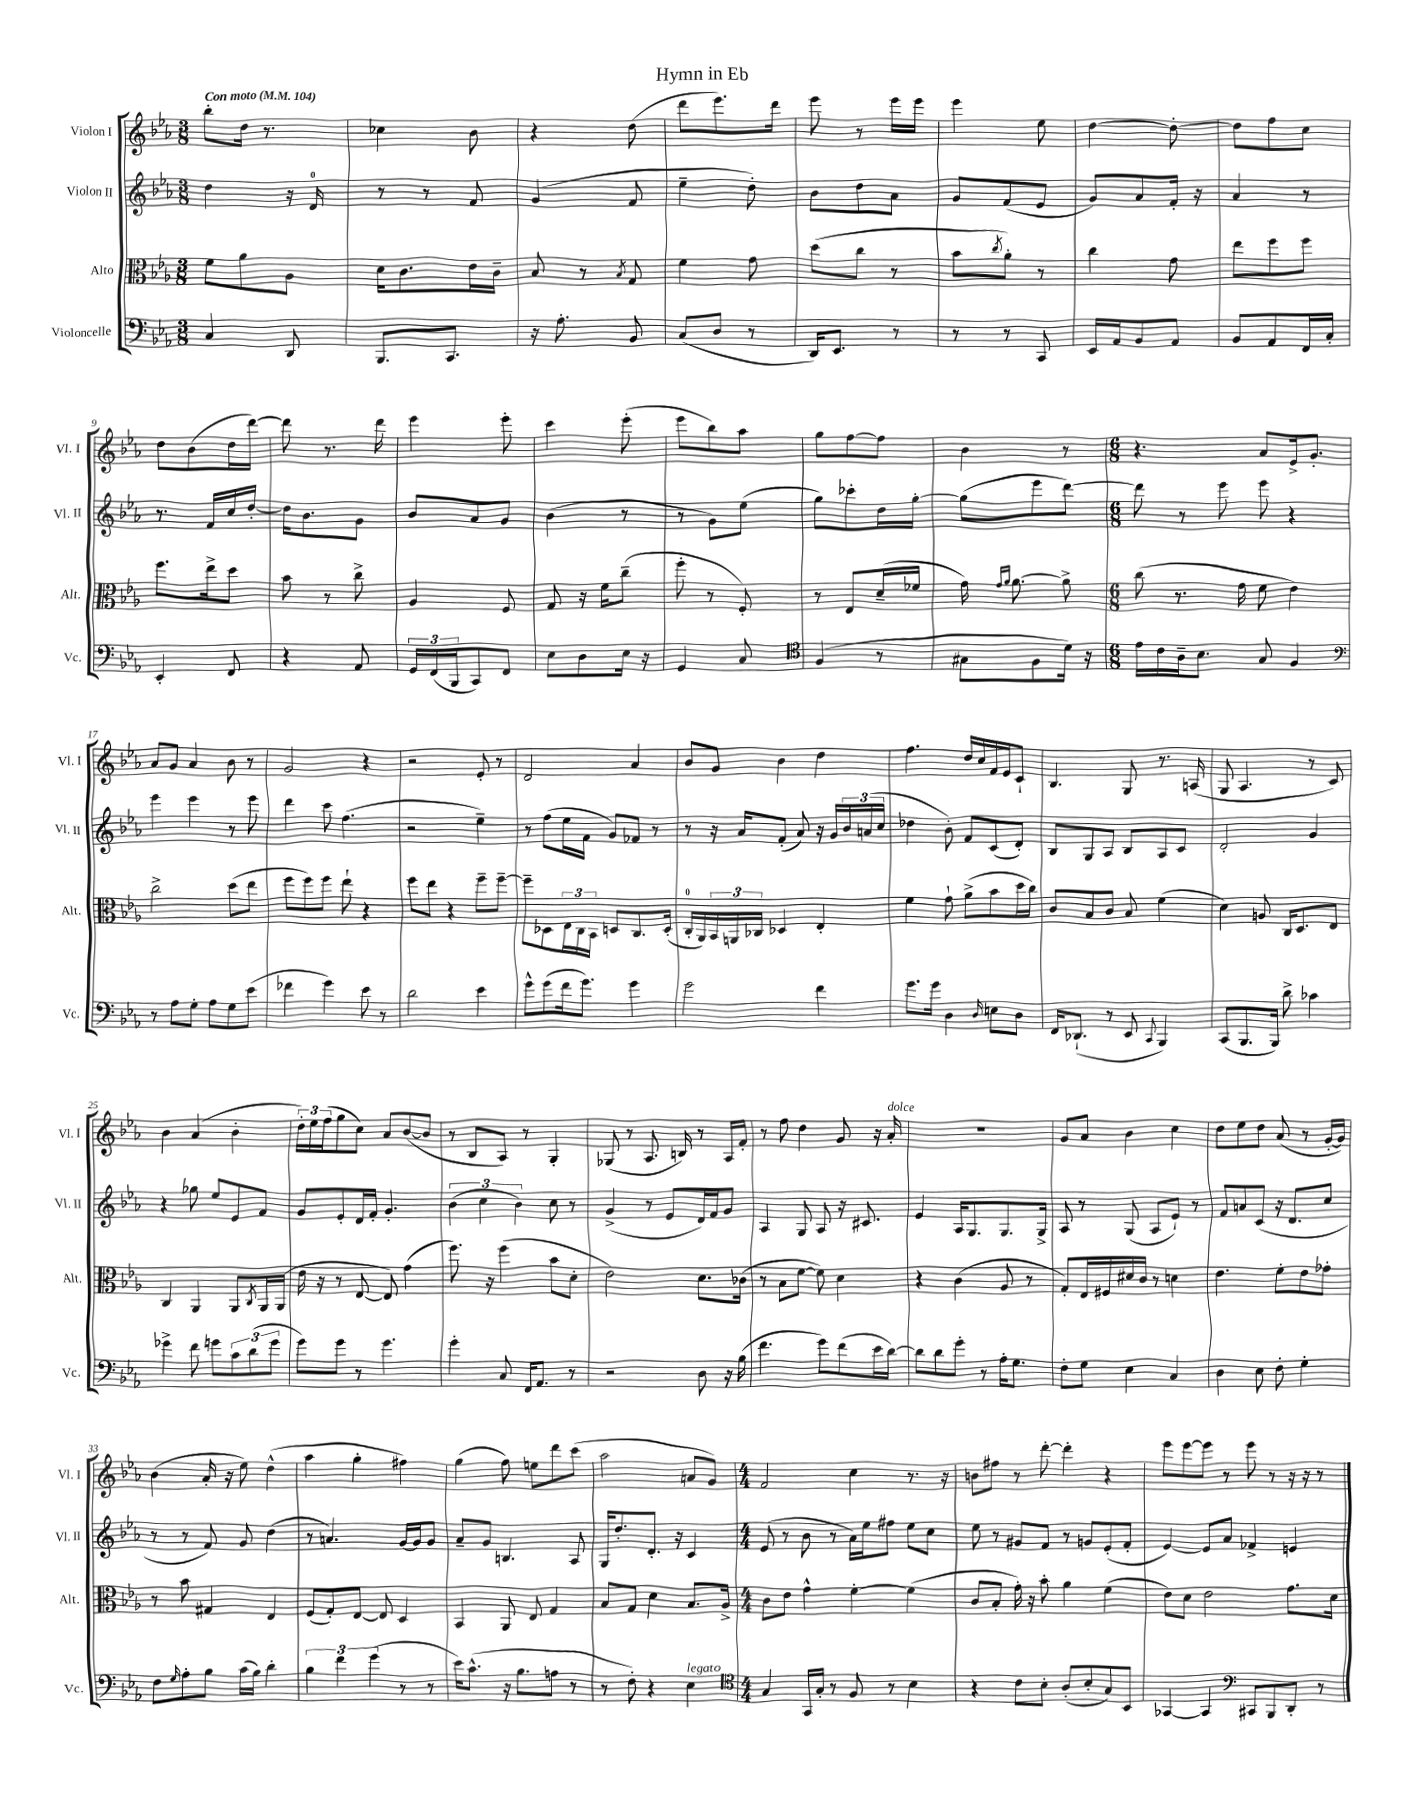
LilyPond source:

\header { title = "Hymn in Eb" }
<<
\new StaffGroup <<
\new Staff = "s0" \with { instrumentName = "Violon I" shortInstrumentName = "Vl. I" } {
    \clef treble \key ees \major \numericTimeSignature \time 3/8 \tempo "Con moto" 4 = 104
    bes''8-. d''16 r8. |
    ces''4 bes'8 |
    r4 d''8( |
    d'''8 ees'''8.) d'''16 |
    ees'''8 r8 ees'''16 ees'''16 |
    ees'''4 ees''8 |
    d''4~ d''8~-. |
    d''8 f''8 c''8 |
    d''8 bes'8( d''16 d'''16~) |
    d'''8 r8. d'''16 |
    ees'''4 ees'''8-. |
    c'''4 ees'''8-.( |
    ees'''8 bes''8) aes''8 |
    g''8 f''8~ f''8 |
    bes'4 r8 |
    \numericTimeSignature \time 6/8 r4. aes'8 ees'16-> g'8.-. |
    aes'8 g'8 aes'4 bes'8 r8 |
    g'2 r4 |
    r2 ees'8-. r8 |
    d'2 aes'4 |
    bes'8 g'8 bes'4 d''4 |
    f''4. d''16 c''16 f'16 ees'16 c'8-! |
    bes4. g8 r8. a16( |
    g8 aes4. r8 c'8) |
    bes'4 aes'4( bes'4-. |
    \tuplet 3/2 { d''16-.) ees''16 f''16( } g''8 c''8) aes'8 bes'8~( bes'8 |
    r8 bes8 aes8) r8 g4-. |
    ges8( r8 aes8. b16) r8 aes16 f'16-. |
    r8 f''8 d''4 g'8 r16 aes'16-.^\markup { \italic "dolce" } |
    R2. |
    g'8 aes'8 bes'4 c''4 |
    d''8 ees''8 d''8 aes'8( r8 g'16~-. g'16) |
    bes'4( aes'16-. r16 ees''8) d''4-^( |
    aes''4 g''4-. fis''4) |
    g''4( f''8) e''8 d'''8 c'''8( |
    aes''2 a'8 g'8) |
    \numericTimeSignature \time 4/4 f'2 c''4 r8. r16 |
    b'8 fis''8 r8 d'''8~-. d'''4-. r4 |
    ees'''8 ees'''8~ ees'''8 r8 ees'''8 r8 r16 r16 r8 \bar "|." |
}
\new Staff = "s1" \with { instrumentName = "Violon II" shortInstrumentName = "Vl. II" } {
    \clef treble \key ees \major \numericTimeSignature \time 3/8
    d''4 r16 d'16-0 |
    r8 r8 f'8 |
    g'4( f'8 |
    ees''4-- d''8-.) |
    bes'8 d''8 aes'8 |
    g'8 f'8( ees'8 |
    g'8) aes'8 f'16-. r16 |
    aes'4 r8 |
    r8. f'16 c''16 d''16~-. |
    d''16 bes'8. g'8 |
    bes'8 aes'8 g'8 |
    bes'4( r8 |
    r8 g'8) ees''8( |
    g''8) ces'''8-. d''16 g''16~-. |
    g''8( ees'''8 d'''8~) |
    \numericTimeSignature \time 6/8 d'''8 r8 ees'''8 ees'''8 r4 |
    ees'''4 ees'''4 r8 ees'''8 |
    d'''4 c'''8 f''4.( |
    r2 ees''4--) |
    r8 f''8( ees''16 f'16 g'8) fes'8 r8 |
    r8 r16 aes'16 f'8-.( aes'8) r16 g'16 \tuplet 3/2 { bes'16 a'16( c''16 } |
    des''4 bes'8-.) f'8 c'8( d'8-.) |
    bes8 g8 aes8 bes8 aes8 c'8 |
    d'2-. g'4 |
    r4 ges''8 ees''8 ees'8 f'8 |
    g'8 ees'8-. d'16 f'16-. g'4.-. |
    \tuplet 3/2 { bes'4( c''4 bes'4) } c''8 r8 |
    g'4->( r8 ees'8 d'16) f'16 g'8 |
    aes4 g8 aes8 r16 cis'8. |
    ees'4 aes16 g8. g8. g16-> |
    aes8 r8 g8( aes8 ees'8-!) r8 |
    f'8 a'8 c'8( r16 d'8. c''8 |
    r8 r8 f'8) g'8 d''4( |
    r8 a'4.) g'16~ g'16 g'8 |
    aes'8-- g'8 b4. aes8 |
    g16 d''8.-. d'8.-. r16 c'4 |
    \numericTimeSignature \time 4/4 ees'8( r8 bes'8 r8 aes'16) ees''16 fis''8 ees''8 c''8 |
    ees''8 r8 gis'8 f'8 r8 g'8 ees'8-.( f'8-. |
    ees'4~) ees'8 aes'8 fes'4-> e'4 \bar "|." |
}
\new Staff = "s2" \with { instrumentName = "Alto" shortInstrumentName = "Alt." } {
    \clef alto \key ees \major \numericTimeSignature \time 3/8
    f'8 aes'8 aes8 |
    d'16 c'8. ees'16 c'16-- |
    bes8 r8 \acciaccatura { bes8 } g8 |
    f'4 g'8 |
    d''8( c''8 r8 |
    bes'8 \acciaccatura { c''8 } aes'8-.) r8 |
    c''4 g'8 |
    ees''8 f''8 f''8 |
    f''8. ees''16-> d''8 |
    bes'8 r8 c''8-> |
    aes4 f8 |
    g8 r16 f'16 c''8--( |
    f''8-. r8 f8-.) |
    r8 ees8 d'16--( fes'16 |
    g'16) \grace { g'16 aes'16 } aes'8.~ aes'8-> |
    \numericTimeSignature \time 6/8 c''8( r8. g'16 f'8 ees'4) |
    c''2-> d''8( ees''8 |
    f''8 f''8) f''8 ees''8-! r4 |
    f''8 ees''8 r4 f''8-- f''8~-- |
    f''8-- des8 \tuplet 3/2 { ees16 c16 bes,16 } d8 c8. d16-.( |
    c16-0-. aes,16) \tuplet 3/2 { bes,16 a,16 ces16 } des4 ees4-. |
    f'4 g'8-! aes'8->( bes'8 d''16 c''16) |
    c'8 bes8 c'8 bes8 f'4( |
    d'4) a8 c16 d8. ees8 |
    c4 aes,4 aes,8 \acciaccatura { c8 } aes,16 aes,16( |
    ees'16 r16 r8 ees8~ ees8) g'4( |
    f''8.) r16 f''4( bes'8 d'8-. |
    ees'2) d'8. ces'16( |
    r8 bes8 f'8~ f'8) d'4 |
    r4 c'4( aes8 r8 |
    g8-.) ees16 fis16 dis'16 c'16 r8 d'4 |
    ees'4. f'8-. ees'8 ges'8-. |
    r8 bes'8 gis4 ees4 |
    f8( g8-.) ees8~ ees8 d4 |
    bes,4 aes,8 ees8 g4 |
    bes8 g8 d'4 bes8. aes16-> |
    \numericTimeSignature \time 4/4 c'8 ees'8 g'4-^ f'4~-. f'4( |
    c'8 bes8-. g'16-.) r16 bes'8-. aes'4 f'4( |
    ees'8) d'8 ees'2 g'8. d'16 \bar "|." |
}
\new Staff = "s3" \with { instrumentName = "Violoncelle" shortInstrumentName = "Vc." } {
    \clef bass \key ees \major \numericTimeSignature \time 3/8
    c4 d,8 |
    bes,,8. c,8. |
    r16 aes8.-. bes,8 |
    c8( d8 r8 |
    d,16) ees,8. r8 |
    r8 r8 c,8 |
    ees,16 aes,16 bes,8 aes,8 |
    bes,8 aes,8 f,16 c16-. |
    ees,4-. f,8 |
    r4 aes,8 |
    \tuplet 3/2 { g,16 f,16( bes,,16 } c,8) f,8 |
    ees8 d8 ees16 r16 |
    g,4 c8 |
    \clef tenor f4( r8 |
    gis8 f8 d'16) r16 |
    \numericTimeSignature \time 6/8 ees'16 c'16 aes16-- bes8. g8 f4 |
    \clef bass r8 aes8 g8-. aes8 g8 ees'8( |
    fes'4 g'4) ees'8 r8 |
    d'2 ees'4 |
    g'8-^ g'8( f'16 g'8.) g'4 |
    g'2 f'4 |
    g'8. g'16 d4 \grace { d16 } e8 d8 |
    f,16 des,8.-!( r8 ees,8 \appoggiatura { c,8 } bes,,4) |
    c,8( bes,,8. bes,,16) d'8-> ces'4 |
    ges'4-> f'8 g'8 \tuplet 3/2 { c'8 d'8( g'8 } |
    g'8) g'8 r8 g'4. |
    g'4-. c8 f,16 aes,8. r8 |
    r2 d8 r16 bes16( |
    f'4. g'8) f'8( ees'16 d'16~) |
    d'8 d'8 g'8-. r8 aes16-. g8. |
    f8-. g8 ees4 c4 |
    d4 ees8 f8-. g4-. |
    f8 \grace { g16 } aes8-. bes8 c'16( bes16) d'4-. |
    \tuplet 3/2 { bes4 f'4 g'4( } r8 r8 |
    ees'16) c'8.-^( r16 bes8. a8 r8 |
    r8 f8-.) r4 ees4^\markup { \italic "legato" } |
    \numericTimeSignature \time 4/4 \clef tenor g4 g,16 g16-. r8 f8 r8 bes4 |
    r4 c'8 bes8-. aes8-.( bes8-. g8) bes,8 |
    ges,4~ ges,4 \clef bass cis,8 bes,,8 d,8-. r8 \bar "|." |
}
>>
>>
